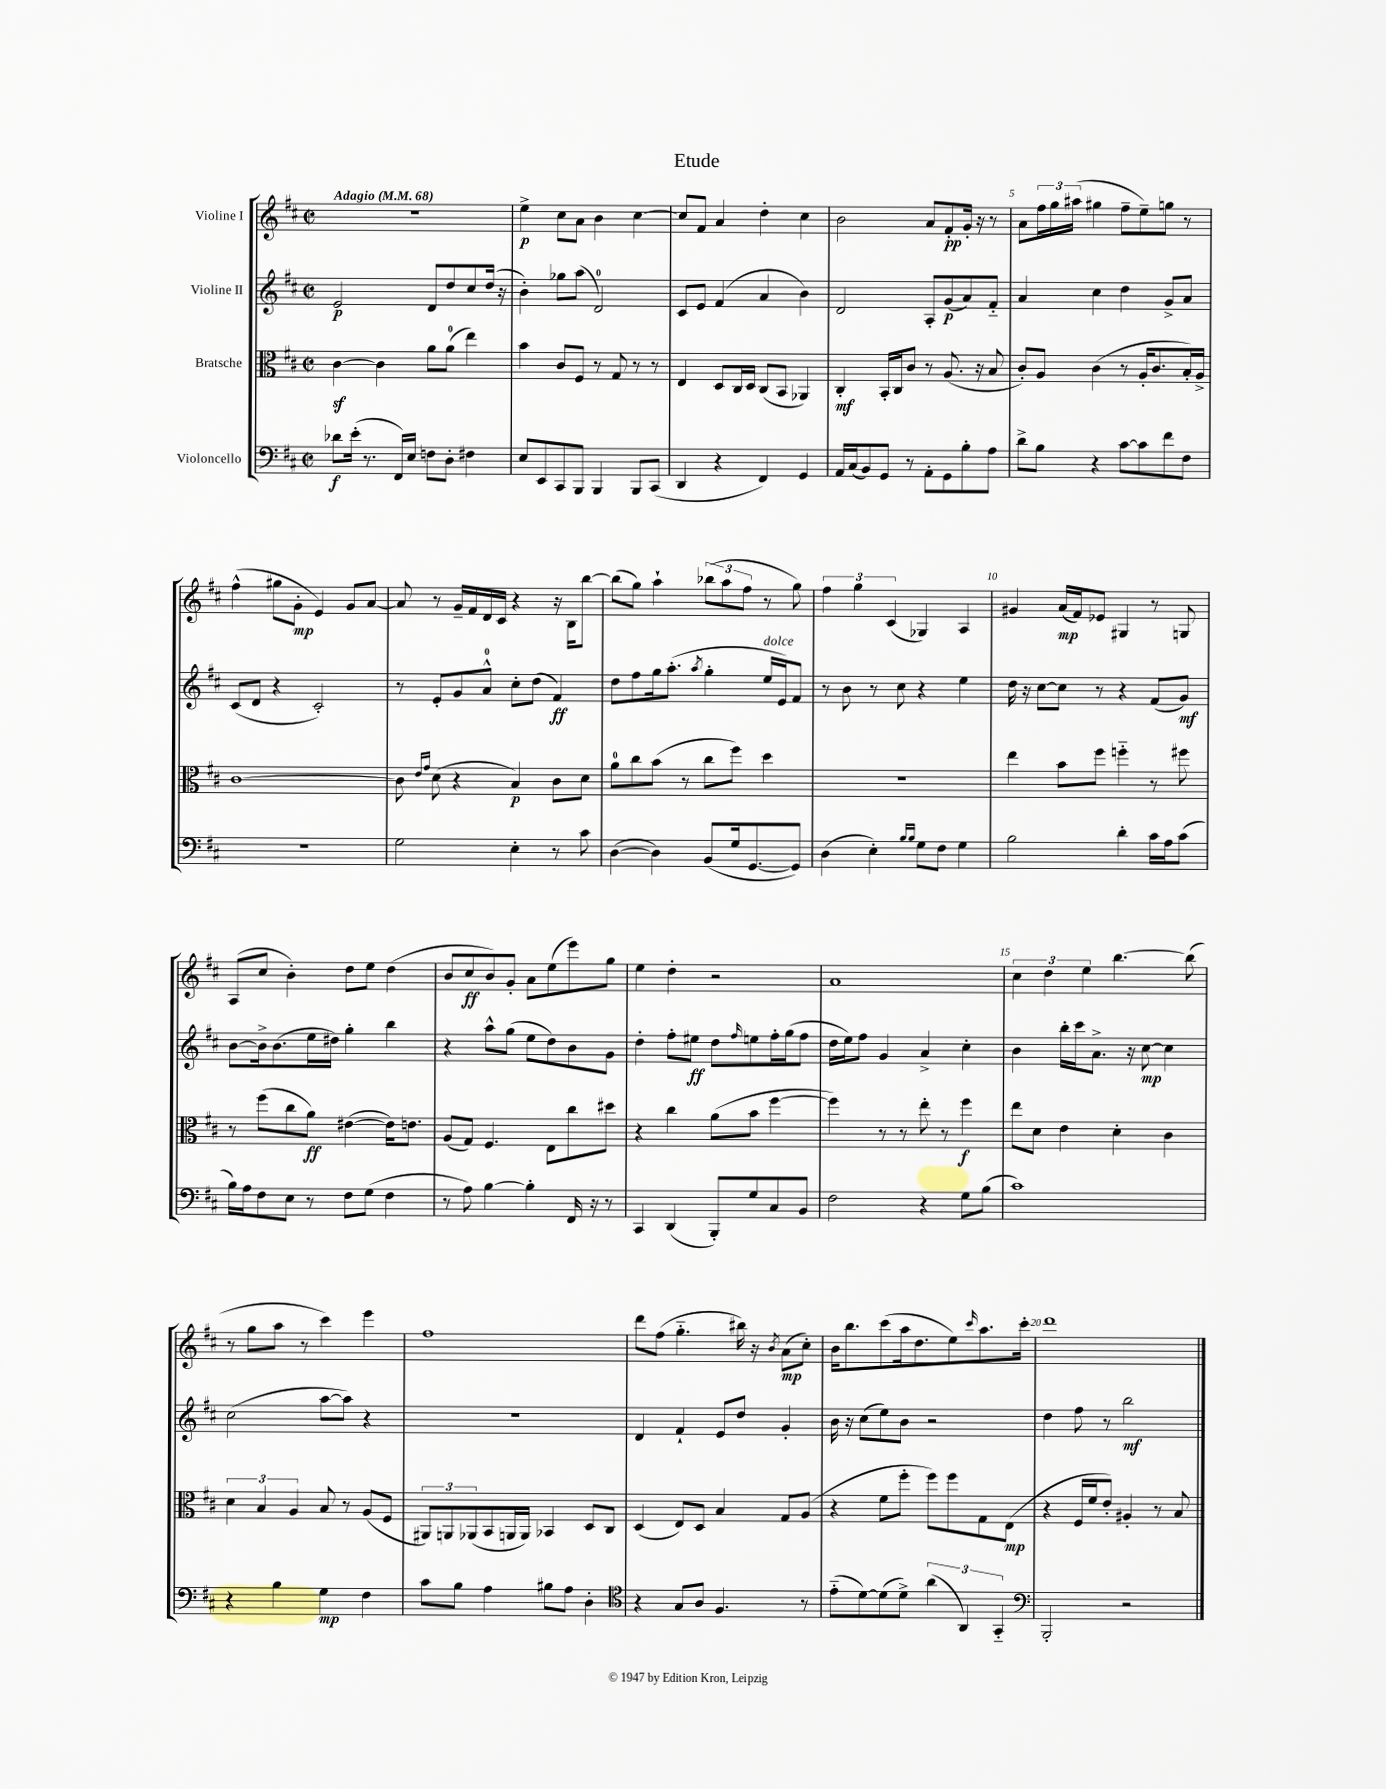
\header { title = "Etude" }
<<
\new StaffGroup <<
\new Staff = "s0" \with { instrumentName = "Violine I" } {
    \clef treble \key d \major \defaultTimeSignature \time 2/2 \tempo "Adagio" 4 = 68
    R1 |
    e''4->\p cis''8 a'8 b'4 cis''4~ |
    cis''8 fis'8 a'4 d''4-. cis''4 |
    b'2 a'8 fis'8-.\pp g'16-. r16 r8 |
    a'8 \tuplet 3/2 { fis''16 g''16 ais''16( } gis''4 fis''8-- e''8--) g''8 r8 |
    fis''4-^( gis''8 g'8-.\mp e'4) g'8 a'8~ |
    a'8 r8 g'16-- fis'16 d'16 cis'16 r4 r16 b16 b''8~ |
    b''8( g''8) a''4-! \tuplet 3/2 { bes''8( a''8 fis''8 } r8 g''8) |
    \tuplet 3/2 { fis''4 g''4 cis'4( } ges4) a4 |
    gis'4 a'16\mp( fis'16) ees'8 gis4 r8 g8 |
    a8( cis''8 b'4-.) d''8 e''8 d''4( |
    b'8 cis''8\ff b'8) g'8-. a'8 e''8( e'''8) g''8 |
    e''4 d''4-. r2 |
    a'1 |
    \tuplet 3/2 { cis''4 d''4 e''4 } b''4.~ b''8( |
    r8 g''8 a''8 r8 cis'''4) e'''4 |
    fis''1 |
    d'''8 fis''8( g''4.-_ bis''16) r16 \acciaccatura { b'8 } a'8\mp( cis''8-.) |
    b'16 b''8. cis'''8( a''16 d''8. e''8) \grace { cis'''16 } a''8. cis'''16-. |
    d'''1 \bar "|." |
}
\new Staff = "s1" \with { instrumentName = "Violine II" } {
    \clef treble \key d \major \defaultTimeSignature \time 2/2
    e'2\p d'8 d''8 cis''8 d''16( r16 |
    b'4-.) ges''8 a''8( d'2-0) |
    cis'8 e'8 fis'4( a'4 b'4) |
    d'2 a8-. g'8\p( a'8) fis'8-_ |
    a'4 cis''4 d''4 g'8-> a'8 |
    cis'8( d'8 r4 cis'2-.) |
    r8 e'8-. g'8 a'8-0-^ cis''8-. d''8( fis'4\ff) |
    d''8 fis''8 g''16 a''8.-.( \acciaccatura { a''8 } g''4-. e''16^\markup { \italic "dolce" } e'16) fis'8 |
    r8 b'8 r8 cis''8 r4 e''4 |
    d''16 r16 cis''8~ cis''8 r8 r4 fis'8( g'8\mf) |
    b'8~ b'16-> b'8.( e''16 dis''16) g''4-. b''4 |
    r4 a''8-^ g''8( e''8 d''8) b'8 g'8 |
    d''4-. fis''8-. eis''8\ff d''8 \grace { fis''16 } e''8 fis''16-. g''16( fis''8 |
    d''16 e''16) fis''8 g'4 a'4-> cis''4-. |
    b'4 b''16-. cis'''16 a'8.-> r16 cis''8~\mp cis''4 |
    cis''2( a''8~ a''8) r4 |
    r1 |
    d'4 fis'4-! e'8 d''8 g'4-. |
    b'16 r16 cis''8( e''8) b'8 r2 |
    d''4 fis''8 r8 b''2\mf \bar "|." |
}
\new Staff = "s2" \with { instrumentName = "Bratsche" } {
    \clef alto \key d \major \defaultTimeSignature \time 2/2
    cis'4~\sf cis'4 a'8 a'8-0( e''4) |
    b'4 cis'8 fis8 r8 g8 r8 r8 |
    e4 d8 cis16 d16 cis8( b,8 aes,4) |
    cis4-.\mf b,16-. cis16 cis'8 r8 a8.( r16 b8 |
    cis'8-.) a8 cis'4( r8 a16-. cis'8. b16-.) a16-> |
    cis'1~ |
    cis'8 \grace { e'16 g'16 } d'8( r4 b4\p) cis'8 d'8 |
    a'8-0 cis''8 b'8( r8 cis''8 fis''8) d''4 |
    r1 |
    e''4 b'8 fis''8 f''4-_ r8 fis''8 |
    r8 fis''8( cis''8 a'8\ff) eis'4~( eis'16) e'8. |
    a8( g8) fis4. e8 cis''8 dis''8 |
    r4 cis''4 a'8( b'8 fis''4~ |
    fis''4) r8 r8 e''8-. r8 fis''4\f |
    e''8 d'8 e'4 d'4-. cis'4 |
    \tuplet 3/2 { d'4 b4 a4 } b8 r8 a8( fis8 |
    \tuplet 3/2 { ais,8) a,8 aes,8( } b,8 a,16 a,16) bes,4 d8 cis8 |
    d4( e8) d8 b4 g8 a8( |
    r4 fis'8 fis''8-. fis''8) fis''8 g8 e8\mp( |
    r4 fis16 fis'16 e'8-.) ais4-. r8 b8 \bar "|." |
}
\new Staff = "s3" \with { instrumentName = "Violoncello" } {
    \clef bass \key d \major \defaultTimeSignature \time 2/2
    des'8\f e'16-.( r8. fis,16) e16 f8 d8-. fis4 |
    e8 e,8 cis,8 b,,8 b,,4 b,,8 cis,8( |
    d,4 r4 fis,4) g,4 |
    a,16 cis16( b,8) g,8 r8 a,8-. g,8 b8-. a8 |
    d'8-> b8 r4 cis'8~ cis'8 fis'8 fis8 |
    R1 |
    g2 e4-. r8 cis'8 |
    d4~( d4) b,8( g16 g,8.~ g,8) |
    d4( e4-.) \grace { b16 b16 } g8 fis8 g4 |
    b2 d'4-. cis'16 a16 cis'8( |
    b16) a16 fis8 e8 r8 fis8 g8( fis4 |
    r8 a8) b4~ b4-. fis,16 r16 r8 |
    cis,4 d,4( b,,8-.) g8 cis8 b,8 |
    fis2 r4 g8 b8( |
    cis'1) |
    r4 b4 g4\mp fis4 |
    cis'8 b8 a4 bis8 a8 d4-. |
    \clef tenor r4 g8 a8 fis4. r8 |
    e'8-_( d'8~) d'8( d'8->) \tuplet 3/2 { a'4( a,4) g,4-_ } |
    \clef bass b,,2-. r2 \bar "|." |
}
>>
>>
\layout { \context { \Score \override BarNumber.break-visibility = ##(#f #t #t) barNumberVisibility = #(every-nth-bar-number-visible 5) } }
